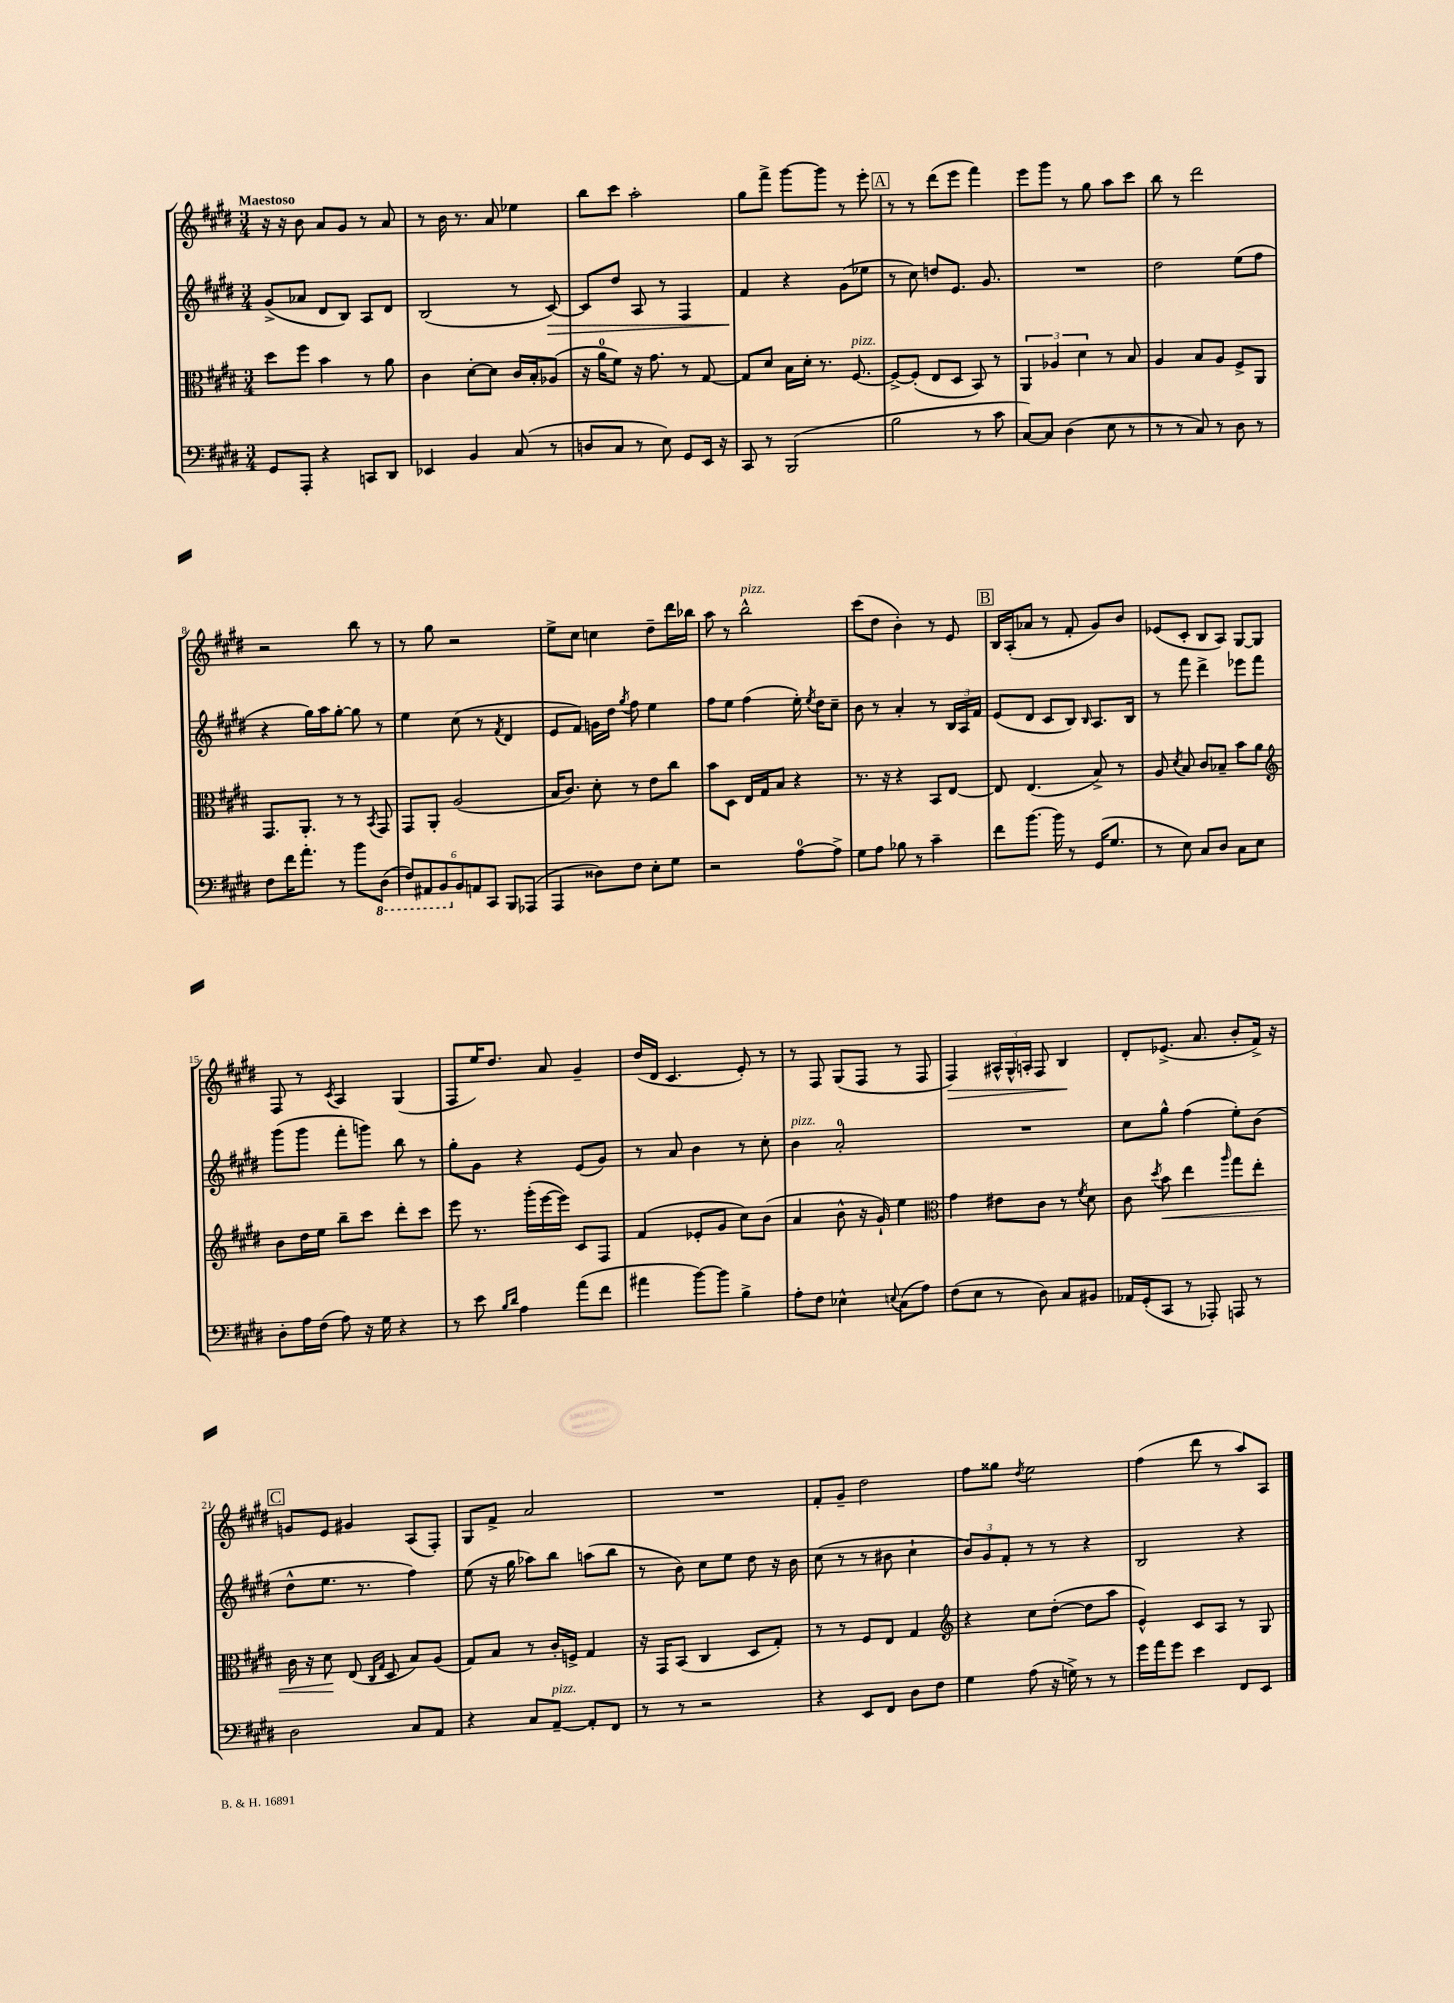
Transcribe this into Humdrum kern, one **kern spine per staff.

**kern	**kern	**kern	**kern
*staff4	*staff3	*staff2	*staff1
*clefF4	*clefC3	*clefG2	*clefG2
*k[f#c#g#d#]	*k[f#c#g#d#]	*k[f#c#g#d#]	*k[f#c#g#d#]
*M3/4	*M3/4	*M3/4	*M3/4
8GG#	8dd#	(8g#^	16r
.	.	.	16r
8AAA'	8ff#	8a-	8b
4r	4b	8d#	8a
.	.	8B)	8g#
8CC	8r	8A	8r
8DD#	8a	8d#	8a
=	=	=	=
4EE-	4c#	(2B	8r
.	.	.	16b
.	.	.	8.r
4BB	[8d#'	.	.
.	8d#]	.	8a
(8C#	16c#	8r	4ee-
.	16B'	.	.
8r	(8A-	[8c#)	.
=	=	=	=
8D	16r	8c#]	8bb
.	16a	.	.
8C#	8f#)	8dd#	8ccc#
8r	16r	8A	2aa'
.	8.g#	.	.
8E)	.	8r	.
8GG#	8r	4F#	.
16EE	[8G#	.	.
16r	.	.	.
=	=	=	=
8CC#	8G#]	4f#	8gg#
8r	8d#	.	8fff#^
(2BBB	16B	4r	[8ggg#
.	16d#'	.	.
.	8.r	.	8ggg#]
.	.	(8g#	8r
.	[8.F#	.	.
.	.	8ee-	8eee'
=	=	=	=
2B	8F#^_	8r	8r
.	(8F#']	8cc#)	8r
.	8E	8dd	(8ddd#
.	8D#	8.e	8eee
8r	8BB)	.	4fff#)
.	.	8.g#	.
8c#	8r	.	.
=	=	=	=
[8C#)	6AA	2.r	8eee
8C#]	.	.	8ggg#
.	6A-	.	.
(4D#	.	.	8r
.	6d#	.	.
.	.	.	8gg#
8E	8r	.	8aa
8r	8B	.	8ccc#
=	=	=	=
8r	4A	2dd#	8bb
8r	.	.	8r
8C#)	8B	.	2ddd#
8r	8A	.	.
8D#	8F#^	(8ee	.
8r	8AA	8ff#	.
=	=	=	=
8F#	8.GG#	4r	2r
16f#	.	.	.
8.a'	8.AA'	.	.
.	.	16gg#)	.
.	.	16aa	.
8r	8r	[8gg#'	.
8b	8r	8gg#]	8bb
.	8qBB	.	.
(8DD#	8GG#	8r	8r
=	=	=	=
12FF#)	8GG#	4ee	8r
12AAA#	.	.	.
.	8AA'	.	8gg#
12BBB	.	.	.
12BB	(2A	(8cc#	2r
12AA	.	.	.
.	.	8r	.
12CC#	.	.	.
.	.	8qf#	.
8BBB	.	4d#	.
(8AAA-	.	.	.
=	=	=	=
4AAA	16B	8e	8ee^
.	8.c#)	.	.
.	.	8f#)	8cc#
8D##)	8d#'	16g	4cc
.	.	16dd#	.
.	.	8qgg#	.
8F#	8r	8ff#	.
8E'	8e	4ee	8dd#~
8G#	8cc#	.	16ddd#
.	.	.	16bb-
=	=	=	=
2r	8b	8ff#	8aa
.	8D#	8ee	8r
.	16E	(4ff#	2bb^^
.	16G#	.	.
.	8B	.	.
[8A	4r	16ee')	.
.	.	8qee	.
.	.	16dd#	.
8A^]	.	8cc#~	.
=	=	=	=
8G#	8.r	8b	(8ccc#
8A	.	8r	8dd#
.	16r	.	.
8B-	4r	4a'	4b')
8r	.	.	.
4c#~	8BB	8r	8r
.	[8E	24B	8e
.	.	24A	.
.	.	24f#	.
=	=	=	=
8f#	8E]	(8e	16B
.	.	.	(16A'
[8.b	(4.E	8d#	8a-
.	.	8c#	8r
16b]	.	.	.
8r	.	8B)	8f#'
.	.	16qqB	.
(16GG#	8B^)	8.A	8g#)
8.G#	.	.	.
.	8r	.	8b
.	.	16B	.
=	=	=	=
8r	8A	8r	(8e-
.	8qd#	.	.
8E)	8B	8fff#	8c#'
8C#	8c#	4ddd#^	8B
8D#	8B-~	.	8A)
8C#	8b	8eee-	[8G#
8E	8a	8fff#	8G#]
=	=	=	=
*	*clefG2	*	*
8D#'	8b	(8ggg#	8F#
16A	16dd#	8ggg#	8r
(16F#	16ee	.	.
.	.	.	8qc#
8A)	8bb~	8fff#'	4A
16r	8ccc#	8ggg)	.
16G#	.	.	.
4r	8ddd#'	8bb	(4G#
.	8ccc#	8r	.
=	=	=	=
8r	8eee	8gg#'	8F#
8e	8.r	8g#	16ee)
.	.	.	8.dd#
16qqB	.	.	.
16qqd#	.	.	.
4A	.	4r	.
.	(16ggg#'	.	.
.	[16eee	.	8a
.	16eee])	.	.
(8a	8c#	(8e	4g#~
8f#	8F#	8g#)	.
=	=	=	=
4a#	(4f#	8r	(16dd#
.	.	.	16d#
.	.	8a	4.c#
[8b)	8e-'	4b	.
8b]	8g#	.	.
4B^	8cc#)	8r	8e')
.	(8b	8cc#'	8r
=	=	=	=
8A'	4a	4b	8r
8F#	.	.	8F#
4E-^^	8b^^	2a'	(8G#
.	16r	.	8F#
.	16g#`)	.	.
8qqE	.	.	.
(8C#	4ee	.	8r
8A)	.	.	8F#
=	=	=	=
*	*clefC3	*	*
(8F#	4g#	2.r	4F#)
8E	.	.	.
8r	8e#	.	24A#^^
.	.	.	24G#^^
.	.	.	24A'
8D#)	8c#	.	8F#
8C#	8r	.	4B
.	8qf#	.	.
8BB#	8d#	.	.
=	=	=	=
16AA-	8c#	8cc#	8d#'
(16GG#'	.	.	.
.	8qdd#	.	.
8CC#	8b	8gg#^^	(8.e-^
8r	4ee	(4ff#	.
.	.	.	8.a
8AAA-')	.	.	.
.	16qqaa	.	.
8AAA	8gg#	8ee')	8b'
8r	8ee'	(8b	16f#^)
.	.	.	16r
=	=	=	=
2D#	16c#	8dd#^^	8g
.	16r	.	.
.	8d#	8.ee	8e
.	(8E	.	4g#
.	.	8.r	.
.	16qqC#	.	.
.	16qqG#	.	.
.	8D#	.	.
8C#	8B)	4ff#)	(8A
8AA	(8A	.	8F#')
=	=	=	=
4r	8G#)	(8ee	8G#
.	8B	16r	8f#^
.	.	16gg#	.
8C#	8r	8aa-)	2a
[8AA~	16c#'	8bb	.
.	16F^	.	.
8AA']	4G#	(8aa	.
8FF#	.	8bb	.
=	=	=	=
8r	16r	8r	2.r
.	16GG#	.	.
8r	(8BB	8b)	.
2r	4C#	8cc#	.
.	.	8ee	.
.	8D#	8dd#	.
.	8G#')	16r	.
.	.	16b	.
=	=	=	=
4r	8r	(8cc#	8f#'
.	8r	8r	8g#~
8EE	8F#	8r	2dd#
8FF#	8E	8b#	.
8D#	4G#	4cc#`	.
8F#	.	.	.
=	=	=	=
*	*clefG2	*	*
4G#	4r	12b)	8ff#
.	.	12g#	.
.	.	.	8gg##
.	.	12f#'	.
.	.	.	8qdd#
(8A	8cc#	8r	2ee
16r	([8dd#'	8r	.
16G^)	.	.	.
8r	8dd#]	4r	.
8r	8aa	.	.
=	=	=	=
16g#	4e^^)	2B	(4ff#
16a	.	.	.
8g#	.	.	.
4e	8c#	.	8ddd#
.	8A	.	8r
8FF#	8r	4r	8aa)
8EE	8G#	.	8A
==	==	==	==
*-	*-	*-	*-
